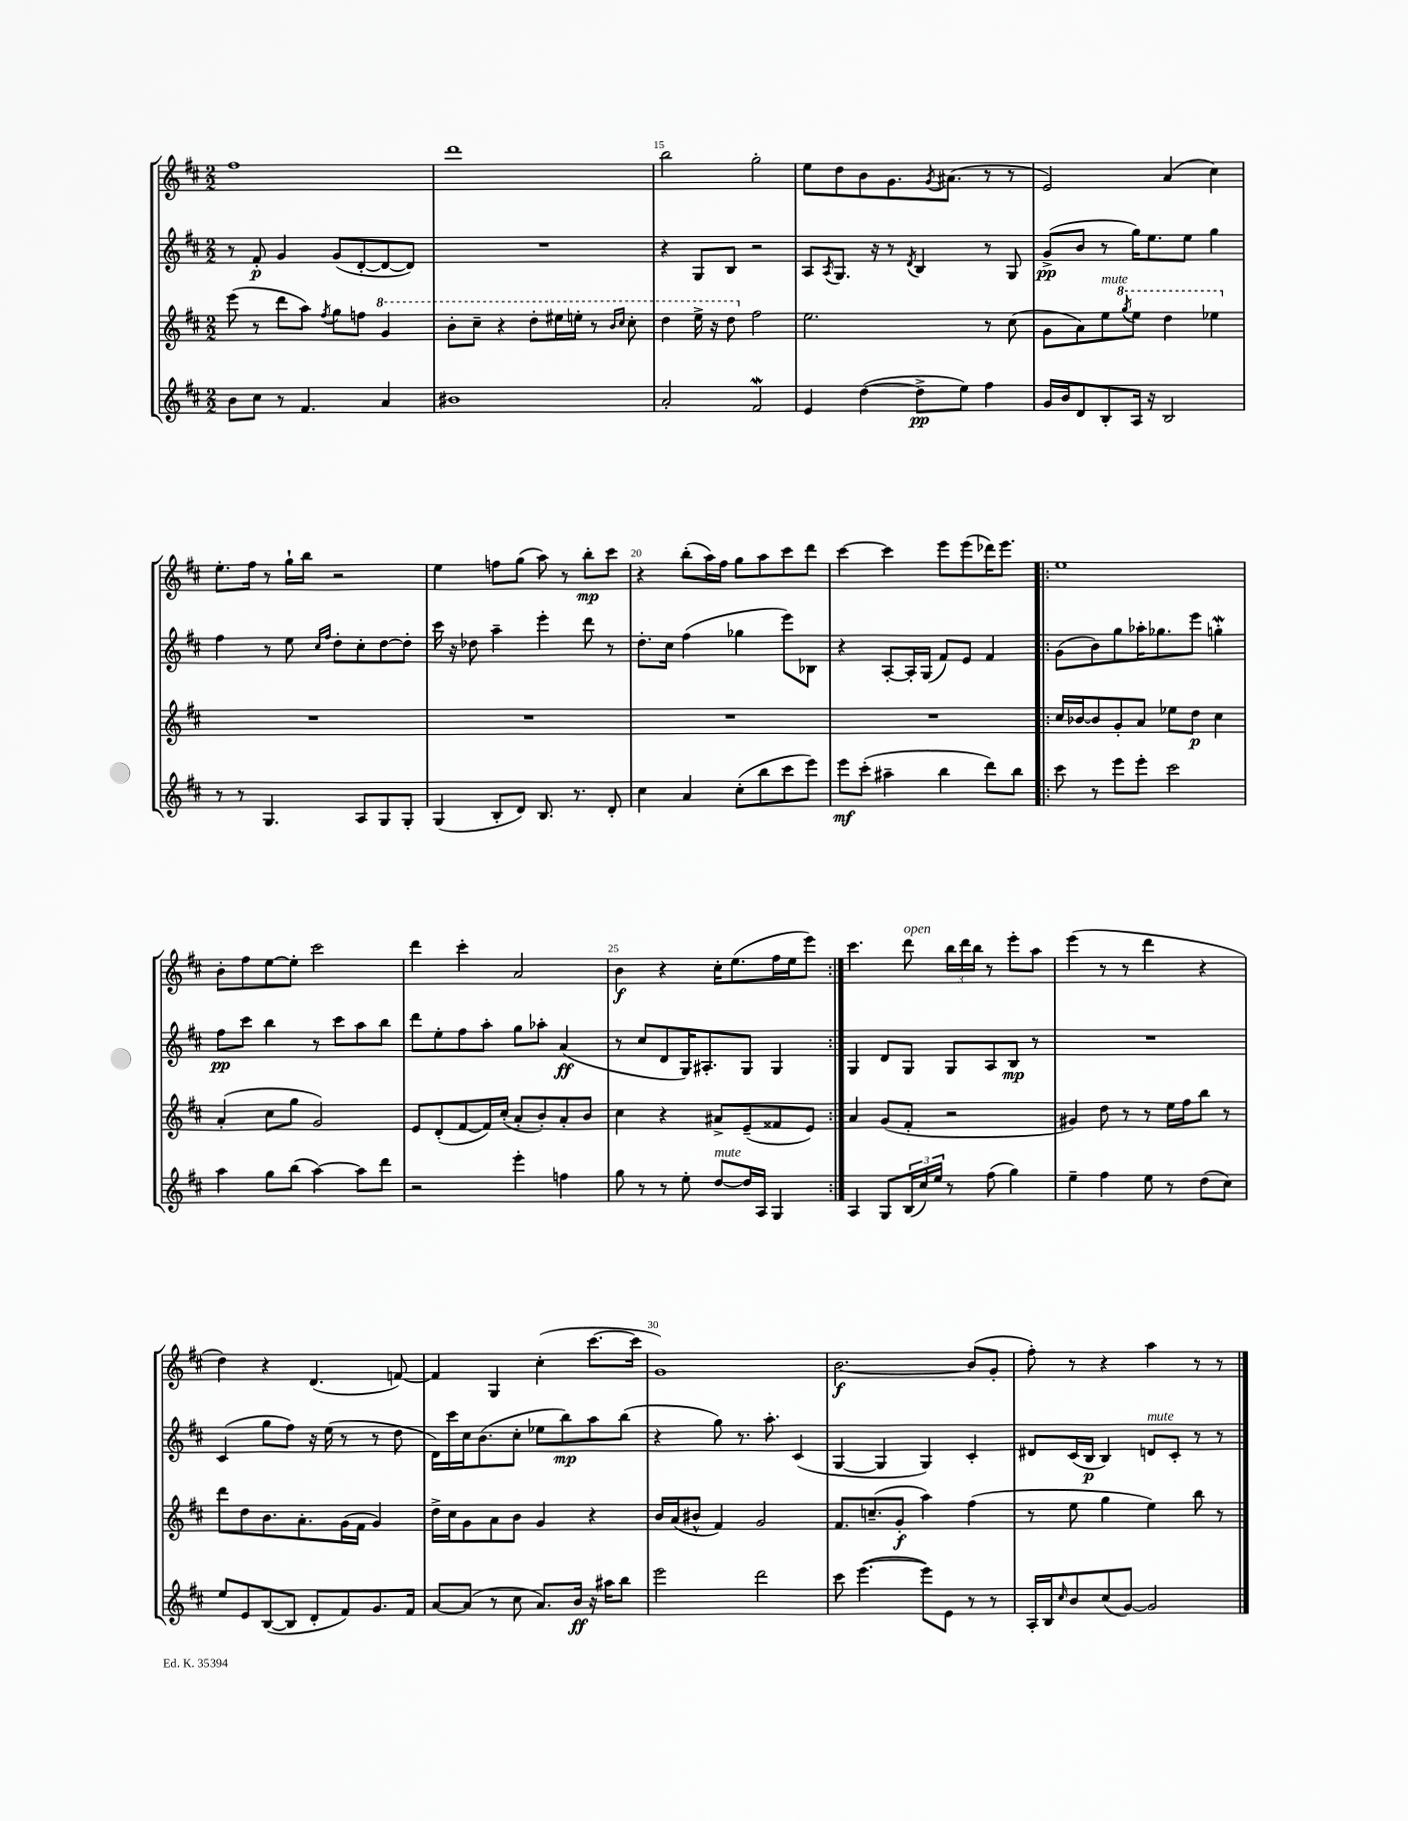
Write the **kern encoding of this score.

**kern	**kern	**kern	**kern
*staff4	*staff3	*staff2	*staff1
*clefG2	*clefG2	*clefG2	*clefG2
*k[f#c#]	*k[f#c#]	*k[f#c#]	*k[f#c#]
*M2/2	*M2/2	*M2/2	*M2/2
8b	(8eee	8r	1ff#
8cc#	8r	8f#'	.
8r	8ddd	4g	.
4.f#	8aa)	.	.
.	8qff#	.	.
.	8gg	(8g	.
.	8ff	[8d'	.
4a	4gg	8d_	.
.	.	8d])	.
=	=	=	=
1b#	8bb'	1r	1ddd
.	8ccc#~	.	.
.	4r	.	.
.	8ddd'	.	.
.	16eee#	.	.
.	16eee'	.	.
.	8r	.	.
.	16qqbb	.	.
.	16qqccc#	.	.
.	8ccc#'	.	.
=	=	=	=
2a'	4ddd	4r	2bb
.	16eee^	8G	.
.	16r	.	.
.	8ddd	8B	.
2f#	2ff#	2r	2gg'
=	=	=	=
4e	2.ee	8A	8ee
.	.	8qA	.
.	.	8.G	8dd
([4dd	.	.	8b
.	.	16r	.
.	.	8r	8.g
.	.	8qd	.
8dd^]	.	4B	.
.	.	.	8qg
.	.	.	(8.a#
8ee)	.	.	.
4ff#	8r	8r	8r
.	(8cc#	8G	8r
=	=	=	=
16g	8g	(8g^	2e)
16b	.	.	.
8d	8a)	8b	.
8B'	8ee	8r	.
.	8qggg	.	.
16A	8eee	16gg)	.
16r	.	8.ee	.
2B	4ddd	.	(4a
.	.	8ee	.
.	4eee-	4gg	4cc#)
=	=	=	=
8r	1r	4ff#	8.ee'
8r	.	.	.
.	.	.	16ff#
4.G	.	8r	8r
.	.	8ee	16gg`
.	.	.	16bb
.	.	16qqcc#	.
.	.	16qqff#	.
.	.	8dd'	2r
8A	.	8cc#'	.
8G	.	[8dd	.
8G'	.	8dd']	.
=	=	=	=
(4G	1r	16ccc#	4ee
.	.	16r	.
.	.	8dd-	.
8B'	.	4aa~	8ff
8d)	.	.	(8gg
8.B	.	4eee'	8aa)
.	.	.	8r
8.r	.	.	.
.	.	8ddd	8bb'
8d'	.	8r	8ccc#
=	=	=	=
4cc#	1r	8.dd'	4r
.	.	16cc#	.
4a	.	(4ff#	(8bb'
.	.	.	16aa)
.	.	.	16ff#
(8cc#'	.	4gg-	8gg
8bb	.	.	8aa
8ccc#	.	8eee)	8ccc#
8eee)	.	8B-	8ddd
=	=	=	=
8eee	1r	4r	[4ccc#
(8ccc#'	.	.	.
4aa#~	.	[8A'	4ccc#]
.	.	16A']	.
.	.	(16G	.
4bb	.	8f#)	8eee
.	.	8e	(8eee
8ddd)	.	4f#	16ddd-)
.	.	.	8.eee
8bb	.	.	.
=!|:	=!|:	=!|:	=!|:
8ccc#	16cc#	(8g	1ee
.	[16b-	.	.
8r	8b-]	8b)	.
8eee	8g'	8gg	.
8eee'	8a	16aa-'	.
.	.	8.gg-	.
2ccc#	8ee-	.	.
.	8dd	8eee	.
.	4cc#	4gg'	.
=	=	=	=
4aa	(4a'	8ff#	8b'
.	.	8ccc#	8ff#
8gg	8cc#	4bb	[8ee
(8bb	8gg	.	8ee']
[4aa)	2g)	8r	2ccc#
.	.	8ccc#	.
8aa]	.	8aa	.
8ddd	.	8bb	.
=	=	=	=
2r	8e	8ddd	4ddd
.	(8d'	8ee'	.
.	[8f#	8ff#	4ccc#'
.	16f#])	8aa'	.
.	(16cc#'	.	.
4eee'	8a'	8gg	2a
.	8b')	8aa-'	.
4ff	8a'	(4a	.
.	8b	.	.
=	=	=	=
8gg	4cc#	8r	4b
8r	.	8cc#	.
8r	4r	8d	4r
8ee'	.	16G)	.
.	.	8.A#'	.
[8dd	8a#^	.	16cc#'
.	.	.	(8.ee
16dd]	(8e~	8G	.
16A	.	.	.
4G	8f##	4G	16ff#
.	.	.	16ee
.	8e)	.	8eee)
=:|!	=:|!	=:|!	=:|!
4A	4a	4G	4.ccc#
8G	(8g	8d	.
(24B	8f#'	8G	8ddd
24cc#)	.	.	.
24ee	.	.	.
8r	2r	8G	24bb
.	.	.	24ddd
.	.	.	24bb
(8ff#	.	8A	8r
4gg)	.	8B	8eee'
.	.	8r	8aa
=	=	=	=
4ee~	4g#)	1r	(4eee
4ff#	8dd	.	8r
.	8r	.	8r
8ee	8r	.	4ddd
8r	16ee	.	.
.	16ff#	.	.
(8dd	8bb	.	4r
8cc#)	8r	.	.
=	=	=	=
8ee	8ddd	(4c#	4dd)
8e	8dd	.	.
([8B	8.b	8gg	4r
8B]	.	8ff#)	.
.	8.a'	.	.
8d'	.	16r	(4.d
.	.	(16ee	.
8f#)	(16g	8r	.
.	16f#	.	.
8.g	4g)	8r	.
.	.	8dd	[8f)
16f#	.	.	.
=	=	=	=
[8a	16dd^	16d)	4f]
.	16cc#	16ccc#	.
(8a]	8g	16cc#	.
.	.	(8.b	.
8r	8a	.	4G
8cc#	8b	8cc#'	.
8.a)	4g	8ee-	(4cc#'
.	.	8bb)	.
16b	.	.	.
16r	4r	8aa	[8.ccc#
16aa#	.	.	.
8bb	.	(8bb	.
.	.	.	16ccc#]
=	=	=	=
2eee	16b	4r	1g)
.	(16a	.	.
.	8b#^^	.	.
.	4f#)	8gg)	.
.	.	8.r	.
2ddd	2g	.	.
.	.	8.aa'	.
.	.	(4c#	.
=	=	=	=
8ccc#	8.f#	[4G	[2.b
([4.eee	.	.	.
.	(8.cc~	.	.
.	.	4G]	.
.	8g'	.	.
8eee])	4aa)	4G)	.
8e	.	.	.
8r	(4ff#	4c#'	(8b]
8r	.	.	8g'
=	=	=	=
16A'	8r	8d#	8ff#')
16B	.	.	.
16qqcc#	.	.	.
8b	8ee	(16c#	8r
.	.	16B	.
(8cc#	4gg	4B)	4r
[8g)	.	.	.
2g]	4ee)	8d	4aa
.	.	8c#'	.
.	8bb	8r	8r
.	8r	8r	8r
==	==	==	==
*-	*-	*-	*-
